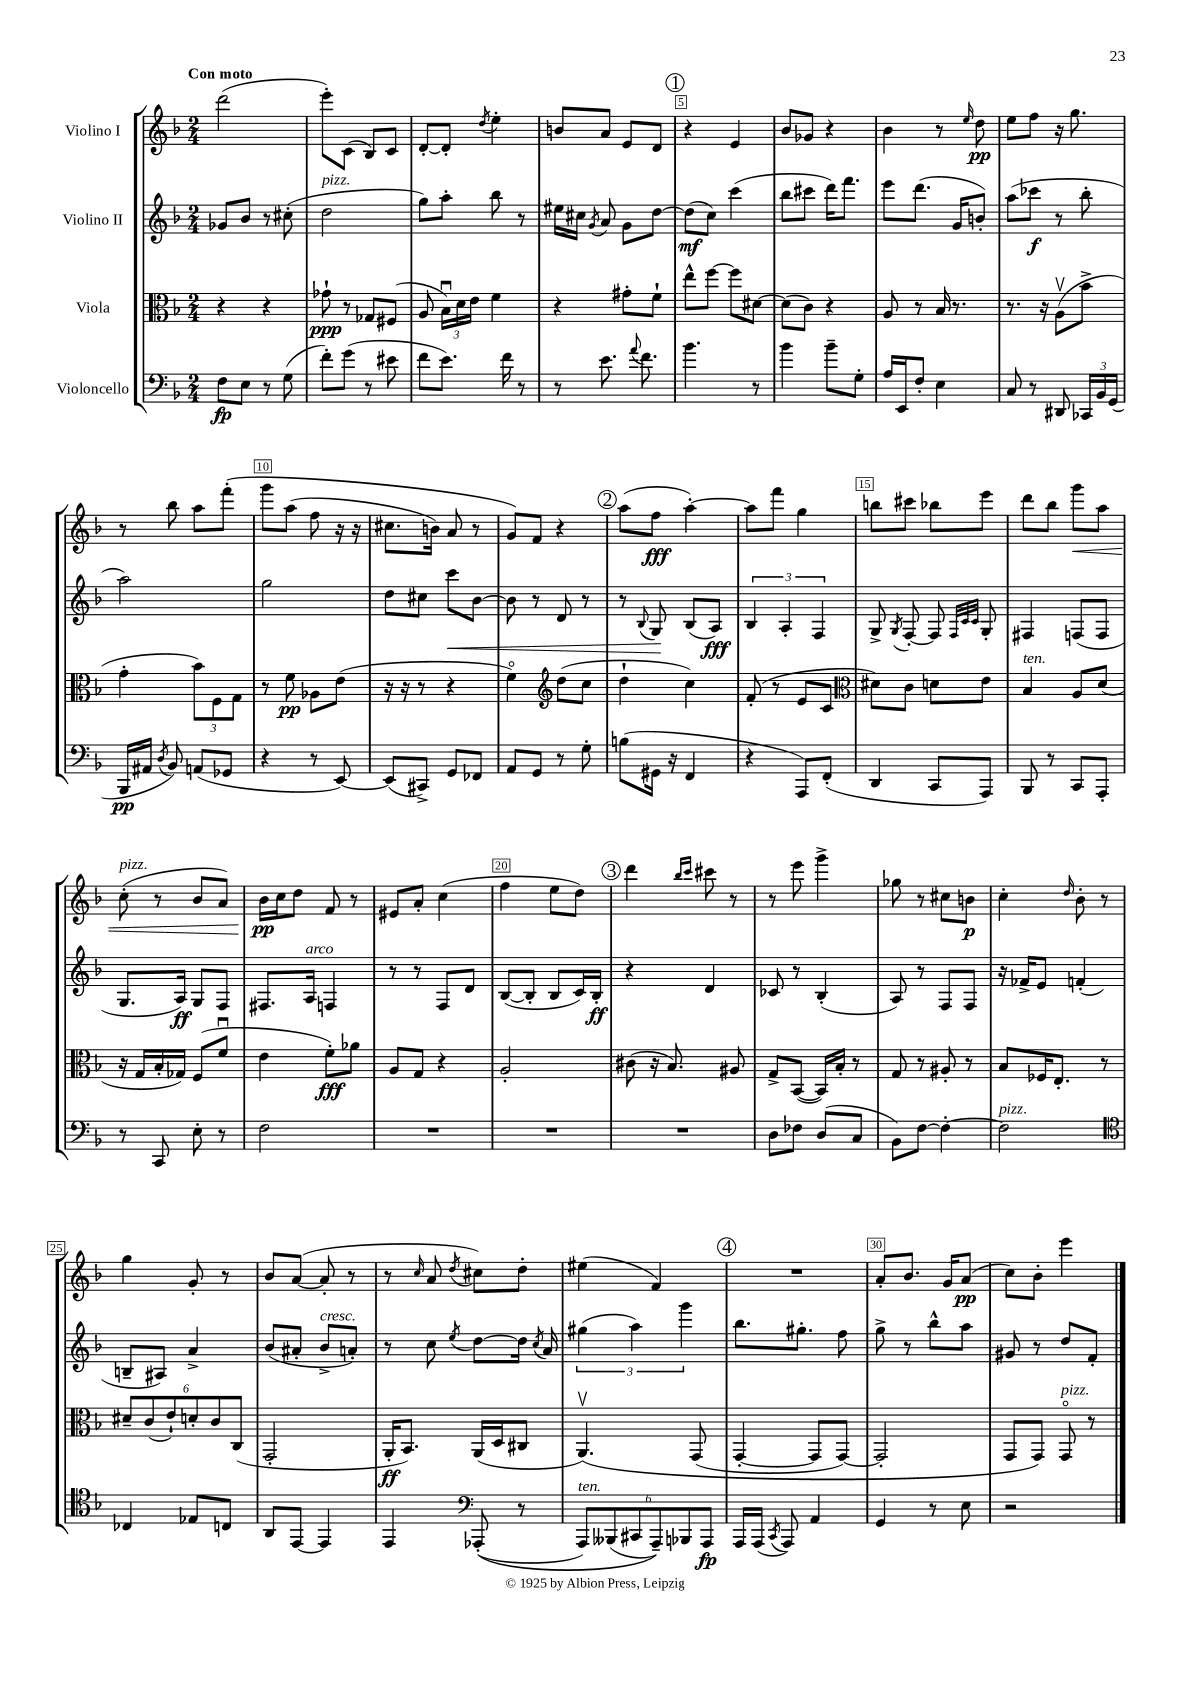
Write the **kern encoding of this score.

**kern	**dynam	**kern	**dynam	**kern	**dynam	**kern	**dynam
*part4	*part4	*part3	*part3	*part2	*part2	*part1	*part1
*staff4	*staff4	*staff3	*staff3	*staff2	*staff2	*staff1	*staff1
*I"Violoncello	*	*I"Viola	*	*I"Violino II	*	*I"Violino I	*
*clefF4	*	*clefC3	*	*clefG2	*	*clefG2	*
*k[b-]	*	*k[b-]	*	*k[b-]	*	*k[b-]	*
*M2/4	*	*M2/4	*	*M2/4	*	*M2/4	*
=1	=1	=1	=1	=1	=1	=1	=1
!	!	!	!	!	!	!LO:TX:a:B:t=Con moto	!
8F\L	fp	4r	.	8g-X/L	.	(2ddd\	.
8E\J	.	.	.	8b-/J	.	.	.
8r	.	4r	.	8r	.	.	.
(8G\	.	.	.	(8cc#X'\	.	.	.
=2	=2	=2	=2	=2	=2	=2	=2
!	!	!	!	!LO:TX:a:i:t=pizz.	!	!	!
8f'\L)	.	8g-X`\	ppp	2dd\	.	8eee'\L)	.
(8g\J	.	8r	.	.	.	(8c\J	.
8r	.	8G-X/L	.	.	.	8B-/L)	.
8e#X\	.	(8F#X/J	.	.	.	8c/J	.
=3	=3	=3	=3	=3	=3	=3	=3
8f\L	.	8A/	.	8gg\L)	.	[8d'/L	.
8.e\J)	.	24B-u\LL)	.	8aa'\J	.	8d'/J]	.
.	.	24d\	.	.	.	.	.
.	.	24e\JJ	.	.	.	.	.
.	.	.	.	.	.	8qdd/	.
.	.	4f\	.	8bb-\	.	4ee'\	.
16f\	.	.	.	.	.	.	.
8r	.	.	.	8r	.	.	.
=4	=4	=4	=4	=4	=4	=4	=4
8r	.	4r	.	16ee#X\LL	.	8bn/L	.
.	.	.	.	16cc#X\JJ	.	.	.
.	.	.	.	8qg/	.	.	.
8.e\	.	.	.	8a/	.	8a/J	.
.	.	8g#X'\L	.	8g\L	.	8e/L	.
8qqa/	.	.	.	.	.	.	.
8.f\	.	.	.	.	.	.	.
.	.	8f`\J	.	[8dd\J	.	8d/J	.
!!LO:REH:place=s1:t=1
=5	=5	=5	=5	=5	=5	=5	=5
4.b-\	.	8ee^^\L	.	(8dd\L]	mf	4r	.
.	.	[8ff\J	.	8cc\J)	.	.	.
.	.	8ff\L]	.	(4ccc\	.	4e/	.
8r	.	[8d#X\J	.	.	.	.	.
=6	=6	=6	=6	=6	=6	=6	=6
4b-\	.	(8d#\L]	.	8bb-\L	.	8b-/L	.
.	.	8c\J)	.	8ccc#X\J	.	8g-X/J	.
8b-~\L	.	4r	.	16ddd\KL)	.	4r	.
.	.	.	.	8.fff\J	.	.	.
8G'\J	.	.	.	.	.	.	.
=7	=7	=7	=7	=7	=7	=7	=7
16A/LL	.	8A/	.	8eee\L	.	4b-\	.
16EE/J	.	.	.	.	.	.	.
8F'/J	.	8r	.	(8.ddd\J	.	.	.
4E\	.	16B-/	.	.	.	8r	.
.	.	8.r	.	16g/KL	.	.	.
.	.	.	.	.	.	16qqee/	.
.	.	.	.	8bn'/J)	.	8dd\	pp
=8	=8	=8	=8	=8	=8	=8	=8
8C/	.	8.r	.	(8aa\L	.	8ee\L	.
8r	.	.	.	8ccc-X\J	f	8ff\J	.
.	.	16r	.	.	.	.	.
8DD#X/	.	(8Av\L	.	8r	.	16r	.
.	.	.	.	.	.	8.gg\	.
24CC-X/LL	.	8b-^\J	.	8bb-'\	.	.	.
24BB-/	.	.	.	.	.	.	.
(24GG/JJ	.	.	.	.	.	.	.
!!LO:LB:g=z
=9	=9	=9	=9	=9	=9	=9	=9
16BBB-/LL	pp	4g'\	.	2aa\)	.	8r	.
16AA#X/JJ	.	.	.	.	.	.	.
8qD/	.	.	.	.	.	.	.
8BB-/)	.	.	.	.	.	8bb-\	.
(8AAn/L	.	12b-\L)	.	.	.	8aa\L	.
.	.	12F\	.	.	.	.	.
8GG-X/J	.	.	.	.	.	(8fff'\J	.
.	.	12G\J	.	.	.	.	.
=10	=10	=10	=10	=10	=10	=10	=10
4r	.	8r	.	2gg\	.	8ggg\L	.
.	.	8f\	pp	.	.	(8aa\J	.
8r	.	8A-X\L	.	.	.	8ff\	.
[8EE/)	.	(8e\J	.	.	.	16r	.
.	.	.	.	.	.	16r	.
=11	=11	=11	=11	=11	=11	=11	=11
(8EE/L]	.	16r	.	8dd\L	.	8.cc#X\L	.
.	.	16r	.	.	.	.	.
8CC#X^/J)	.	8r	.	8cc#X\J	.	.	.
.	.	.	.	.	.	16bn\Jk)	.
!	!	!	!	!	!LO:HP:b	!	!
8GG/L	.	4r	.	8ccc\L	<	8a/	.
8FF-X/J	.	.	.	[8b-\J	.	8r	.
=12	=12	=12	=12	=12	=12	=12	=12
8AA/L	.	4f\)	.	8b-\]	.	8g/L)	.
8GG/J	.	.	.	8r	.	8f/J	.
*	*	*clefG2	*	*	*	*	*
8r	.	(8dd\L	.	8d/	.	4r	.
8G'\	.	8cc\J	.	8r	.	.	.
!!LO:REH:place=s1:t=2
=13	=13	=13	=13	=13	=13	=13	=13
(8Bn\L	.	4dd`\	.	8r	.	(8aa\L	.
.	.	.	.	8qqB-/	.	.	.
16GG#X\Jk	.	.	.	8G/	.	8ff\J	fff
16r	.	.	.	.	.	.	.
4FF/	.	4cc\)	.	(8B-/L	[	[4aa'\)	.
.	.	.	.	8A/J)	fff	.	.
=14	=14	=14	=14	=14	=14	=14	=14
4r	.	(8f'/	.	6B-/	.	8aa\L]	.
.	.	8r	.	.	.	8fff\J	.
.	.	.	.	6A'/	.	.	.
8AAA/L)	.	8e/L	.	.	.	4gg\	.
.	.	.	.	6F/	.	.	.
(8FF'/J	.	8c/J	.	.	.	.	.
=15	=15	=15	=15	=15	=15	=15	=15
*	*	*clefC3	*	*	*	*	*
4DD/	.	8d#X\L)	.	8G^/	.	8bbn\L	.
.	.	.	.	8qG/	.	.	.
.	.	8c\J	.	[8F'/	.	8ccc#X\J	.
8CC/L	.	8dn\L	.	8F/]	.	8bb-X\L	.
.	.	.	.	32qqF/LLL	.	.	.
.	.	.	.	32qqc/	.	.	.
.	.	.	.	32qqc/JJJ	.	.	.
8AAA/J)	.	8e\J	.	8G'/	.	8eee\J	.
=16	=16	=16	=16	=16	=16	=16	=16
!	!	!LO:TX:a:i:t=ten.	!	!	!	!	!
8BBB-/	.	4B-/	.	4F#X/	.	8ddd\L	.
8r	.	.	.	.	.	8bb-\J	.
!	!	!	!	!	!	!	!LO:HP:b
8CC/L	.	8A/L	.	(8Fn/L	.	8ggg\L	<
8AAA'/J	.	(8d/J	.	8F/J	.	8aa\J	.
!!LO:LB:g=z
=17	=17	=17	=17	=17	=17	=17	=17
!	!	!	!	!	!	!LO:TX:a:i:t=pizz.	!
8r	.	16r	.	8.G/L	.	(8cc'\	.
.	.	16G/LL	.	.	.	.	.
8CC/	.	16B-'/	.	.	.	8r	.
.	.	16G-X/JJ)	.	16A/Jk)	ff	.	.
8E'\	.	(8F/L	.	8G/L	.	8b-/L	.
8r	.	8fu/J	.	8F/J	.	8a/J)	.
=18	=18	=18	=18	=18	=18	=18	=18
2F\	.	4e\	.	8.F#X/L	.	16b-\LL	pp
.	.	.	.	.	.	16cc\J	[
.	.	.	.	.	.	8dd\J	.
!	!	!	!	!LO:TX:a:i:t=arco	!	!	!
.	.	.	.	16A/Jk	.	.	.
.	.	8f'\L)	fff	4Fn/	.	8f/	.
.	.	8a-X\J	.	.	.	8r	.
=19	=19	=19	=19	=19	=19	=19	=19
2r	.	8A/L	.	8r	.	8e#X/L	.
.	.	8G/J	.	8r	.	8a'/J	.
.	.	4r	.	8F/L	.	(4cc\	.
.	.	.	.	8d/J	.	.	.
=20	=20	=20	=20	=20	=20	=20	=20
2r	.	2A'/	.	([8B-/L	.	4ff\	.
.	.	.	.	8B-'/J]	.	.	.
.	.	.	.	8B-/L	.	8ee\L	.
.	.	.	.	16c/L)	.	8dd\J)	.
.	.	.	.	16B-'/JJ	ff	.	.
!!LO:REH:place=s1:t=3
=21	=21	=21	=21	=21	=21	=21	=21
2r	.	(8c#X\	.	4r	.	4ddd\	.
.	.	16r	.	.	.	.	.
.	.	8.B-/)	.	.	.	.	.
.	.	.	.	.	.	16qqbb-/LL	.
.	.	.	.	.	.	16qqccc/JJ	.
.	.	.	.	4d/	.	8ccc#X\	.
.	.	8A#X/	.	.	.	8r	.
=22	=22	=22	=22	=22	=22	=22	=22
8D\L	.	8G^/L	.	8c-X/	.	8r	.
8F-X\J	.	([8BB-/J	.	8r	.	8eee\	.
(8D/L	.	16BB-/LL])	.	(4B-'/	.	4ggg^\	.
.	.	16B-'/JJ	.	.	.	.	.
8C/J	.	8r	.	.	.	.	.
=23	=23	=23	=23	=23	=23	=23	=23
8BB-\L)	.	8G/	.	8A/)	.	8gg-X\	.
[8F\J	.	8r	.	8r	.	8r	.
4F'\_	.	8A#X'/	.	8F/L	.	8cc#X\L	.
.	.	8r	.	8F/J	.	8bn\J	p
=24	=24	=24	=24	=24	=24	=24	=24
!LO:TX:a:i:t=pizz.	!	!	!	!	!	!	!
2F\]	.	8B-/L	.	16r	.	4cc'\	.
.	.	.	.	16f-X^/KL	.	.	.
.	.	16F-X/K	.	8e/J	.	.	.
.	.	8.E'/J	.	.	.	.	.
.	.	.	.	.	.	16qqdd/	.
.	.	.	.	(4fn'/	.	8b-'\	.
.	.	8r	.	.	.	8r	.
!!LO:LB:g=z
=25	=25	=25	=25	=25	=25	=25	=25
*clefC4	*	*	*	*	*	*	*
4C-X/	.	12d#X~/L	.	8Bn~/L	.	4gg\	.
.	.	(12c/	.	.	.	.	.
.	.	.	.	8A#X/J)	.	.	.
.	.	12e`/)	.	.	.	.	.
8E-X/L	.	12dn'/	.	4a^/	.	8g'/	.
.	.	12c/	.	.	.	.	.
8Cn/J	.	.	.	.	.	8r	.
.	.	(12C/J	.	.	.	.	.
=26	=26	=26	=26	=26	=26	=26	=26
8AA/L	.	2GG'/	.	(8b-/L	.	8b-/L	.
[8EE/J	.	.	.	8a#X'/J	.	([8a/J	.
!	!	!	!	!LO:TX:a:i:t=cresc.	!	!	!
4EE/]	.	.	.	8b-^/L	.	8a'/]	.
.	.	.	.	8an'/J)	.	8r	.
=27	=27	=27	=27	=27	=27	=27	=27
4EE/	.	16AA'/KL	ff	8r	.	8r	.
.	.	8.BB-/J)	.	.	.	.	.
.	.	.	.	.	.	16qqcc/	.
.	.	.	.	8cc\	.	8a/	.
*clefF4	*	*	*	*	*	*	*
.	.	.	.	8qee/	.	8qdd/	.
((8AAA-X'/	.	(16AA/LL	.	[8dd\L	.	8cc#X\L)	.
.	.	16D/J	.	.	.	.	.
8r	.	8C#X/J	.	16dd\Jk]	.	8dd'\J	.
.	.	.	.	8qcc/	.	.	.
.	.	.	.	16a/	.	.	.
=28	=28	=28	=28	=28	=28	=28	=28
!LO:TX:a:i:t=ten.	!	!	!	!	!	!	!
12AAA/L)	.	(4.AAv/)	.	(6gg#X\	.	(4ee#X\	.
(12BBB--X/	.	.	.	.	.	.	.
12CC#X/	.	.	.	6aa\)	.	.	.
12AAA~/))	.	.	.	.	.	4f/)	.
12BBB-X/	.	.	.	6ggg\	.	.	.
.	.	(8GG/	.	.	.	.	.
12AAA/J	fp	.	.	.	.	.	.
!!LO:REH:place=s1:t=4
=29	=29	=29	=29	=29	=29	=29	=29
16AAA/LL	.	[4GG'/	.	8.bb-\L	.	2r	.
(16AAA/JJ	.	.	.	.	.	.	.
8qCC/	.	.	.	.	.	.	.
8AAA/)	.	.	.	.	.	.	.
.	.	.	.	8.gg#X'\J	.	.	.
4AA/	.	8GG/L]	.	.	.	.	.
.	.	[8GG/J)	.	8ff\	.	.	.
=30	=30	=30	=30	=30	=30	=30	=30
4GG/	.	2GG'/]	.	8gg^\	.	8a'/L	.
.	.	.	.	8r	.	8.b-/J	.
8r	.	.	.	8bb-^^\L	.	.	.
.	.	.	.	.	.	16g/KL	.
8E\	.	.	.	8aa\J	.	(8a/J	pp
=31	=31	=31	=31	=31	=31	=31	=31
2r	.	8GG/L	.	8g#X/	.	8cc\L)	.
.	.	8GG/J)	.	8r	.	8b-'\J	.
!	!	!LO:TX:a:i:t=pizz.	!	!	!	!	!
.	.	8GG/	.	8dd/L	.	4eee\	.
.	.	8r	.	8f'/J	.	.	.
==	==	==	==	==	==	==	==
*-	*-	*-	*-	*-	*-	*-	*-
